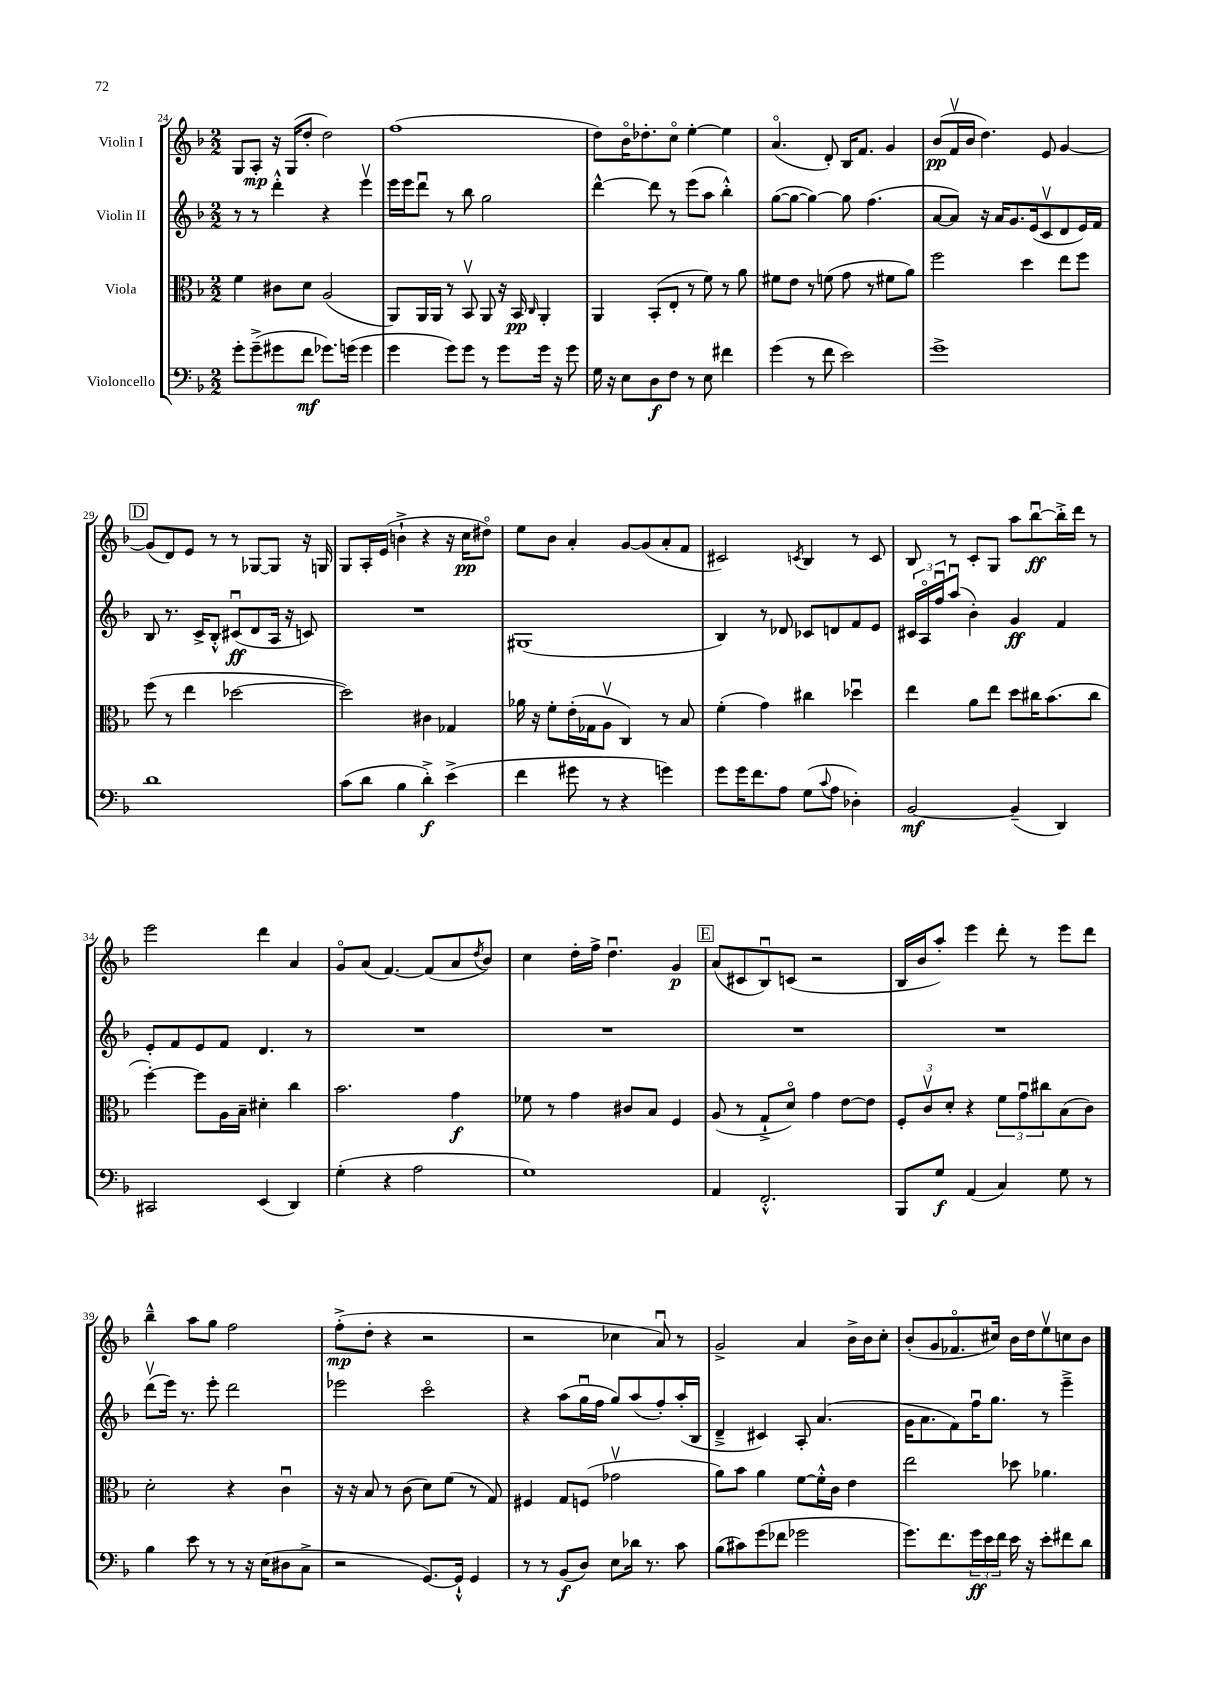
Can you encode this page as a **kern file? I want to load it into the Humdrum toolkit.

**kern	**kern	**kern	**kern
*staff4	*staff3	*staff2	*staff1
*clefF4	*clefC3	*clefG2	*clefG2
*k[b-]	*k[b-]	*k[b-]	*k[b-]
*M2/2	*M2/2	*M2/2	*M2/2
8g'	4f	8r	8G
(8g~^	.	8r	8A'
8g#	8c#	4ddd'^^	16r
.	.	.	(16G
8f	8d	.	8dd'
8.g-)	(2A	4r	2dd)
(16g	.	.	.
4g	.	4eeev	.
=	=	=	=
4g	8AA)	16eee	(1ff
.	.	16eee	.
.	16AA	8dddu	.
.	16AA	.	.
8g)	8r	8r	.
8g	8BB-v	8bb-	.
8r	8AA	2gg	.
8g	16r	.	.
.	16BB-	.	.
.	16qqC	.	.
16g	4AA'	.	.
16r	.	.	.
8g	.	.	.
=	=	=	=
16G	4AA	[4ddd^^	8dd)
16r	.	.	.
8E	.	.	16b-o
.	.	.	8.dd-'
8D	(8BB-'	8ddd]	.
8F	8E'	8r	8cco
8r	8r	(8eee	[4ee'
8E	8f)	8aa	.
4f#	8r	4bb-'^^)	4ee]
.	8a	.	.
=	=	=	=
(4g	8f#	([8gg	(4.ao
.	8e	8gg_	.
8r	8r	4gg_)	.
8f	(8f	.	8d')
2e)	8g	8gg]	16B-
.	.	.	8.f
.	8r	(4.ff	.
.	8f#	.	4g
.	8a)	.	.
=	=	=	=
1g^	2ff	[8a	(8b-
.	.	8a])	16fv
.	.	.	16b-
.	.	16r	4.dd)
.	.	16a	.
.	.	8.g	.
.	4dd	.	.
.	.	(16e	.
.	.	8cv	8e
.	8ee	8d	[4g
.	8ff	16e)	.
.	.	16f	.
=	=	=	=
1d	(8ff	8B-	(8g]
.	8r	8.r	8d)
.	4ee	.	8e
.	.	16c^	.
.	.	8B-'^^	8r
.	[2dd-	(8c#u	8r
.	.	8d	[8G-
.	.	16A	8G-]
.	.	16r	.
.	.	8c)	16r
.	.	.	16G
=	=	=	=
(8c	2dd-])	1r	8G
8d	.	.	16A'
.	.	.	(16e
4B-	.	.	4b`^
4d'^)	4c#	.	4r
(4e^	4G-	.	16r
.	.	.	16cc
.	.	.	8dd#o)
=	=	=	=
4f	16a-	(1G#	8ee
.	16r	.	.
.	8f'	.	8b-
8g#	(16e'	.	4a'
.	16G-	.	.
8r	8Av	.	.
4r	4C)	.	[8g
.	.	.	(8g]
4g)	8r	.	8a'
.	8B-	.	8f
=	=	=	=
8g	(4f'	4B-)	2c#)
16g	.	.	.
8.f	.	.	.
.	4g)	8r	.
8A	.	8d-	.
.	.	.	8qc
(8G	4cc#	8c-	4B-
8qqc	.	.	.
8A	.	8d	.
4D-')	4dd-u	8f	8r
.	.	8e	8c
=	=	=	=
[2BB-	4ee	24c#	8B-
.	.	24Ao	.
.	.	24ffu	.
.	.	(8aau	8r
.	8a	4b-')	8c'
.	8ee	.	8G
(4BB-~]	8dd	4g	8aa
.	16cc#	.	[8bb-u
.	(8.b-	.	.
4DD)	.	4f	16bb-'^]
.	.	.	16ddd
.	8cc#	.	8r
=	=	=	=
2CC#	[4ff')	8e'	2eee
.	.	8f	.
.	8ff]	8e	.
.	16A	8f	.
.	16B-~	.	.
(4EE	4d#'	4.d	4ddd
4DD)	4cc	.	4a
.	.	8r	.
=	=	=	=
(4G'	2.b-	1r	8go
.	.	.	(8a
4r	.	.	[4.f)
2A	.	.	.
.	.	.	(8f]
.	4g	.	8a
.	.	.	8qdd
.	.	.	8b-)
=	=	=	=
1G)	8f-	1r	4cc
.	8r	.	.
.	4g	.	16dd'
.	.	.	16ff^
.	.	.	4.ddu
.	8c#	.	.
.	8B-	.	.
.	4F	.	4g
=	=	=	=
4AA	(8A	1r	(8a
.	8r	.	8c#
2.FF'^^	8G`^	.	8B-u)
.	8do)	.	(8c
.	4g	.	2r
.	[8e	.	.
.	8e]	.	.
=	=	=	=
8BBB-	12F'	1r	16B-
.	.	.	16b-
.	12cv	.	.
8G	.	.	8aa')
.	12d'	.	.
(4AA	4r	.	4eee
4C)	12f	.	8ddd'
.	12gu	.	.
.	.	.	8r
.	12cc#	.	.
8G	(8B-	.	8eee
8r	8c)	.	8ddd
=	=	=	=
4B-	2d'	(8dddv	4bb-~^^
.	.	16eee)	.
.	.	8.r	.
8e	.	.	8aa
8r	.	8eee'	8gg
8r	4r	2ddd	2ff
16r	.	.	.
(16E	.	.	.
8D#	4cu	.	.
8C^	.	.	.
=	=	=	=
2r	16r	2eee-	(8ff'^
.	16r	.	.
.	8B-	.	8dd'
.	8r	.	4r
.	(8c	.	.
[8.GG)	8d)	2ccco	2r
.	(8f	.	.
16GG`^^]	.	.	.
4GG	8r	.	.
.	8G)	.	.
=	=	=	=
8r	4F#	4r	2r
8r	.	.	.
(8BB-	8G	(8aa	.
8D)	(8F	16ggu	.
.	.	16ff	.
8E	2g-v	8gg)	4cc-
16d-	.	(8aa	.
8.r	.	.	.
.	.	8ff')	8au)
8c	.	(16aa'	8r
.	.	16B-	.
=	=	=	=
(8B-	8a)	4d~^	2g^
8c#)	8b-	.	.
(8g	4a	4c#)	.
8f-	.	.	.
2g-	[8f	8A'	4a
.	16f'^^]	(4.a	.
.	16c	.	.
.	4e	.	16b-^
.	.	.	16b-
.	.	.	8cc'
=	=	=	=
8.g)	2ee	16g	(8b-'
.	.	8.a	.
.	.	.	8g
8.f	.	.	.
.	.	8f)	8.f-o
24g	.	16ffu	.
24e	.	.	.
.	.	8.gg	16cc#)
24f	.	.	.
16e	8dd-	.	16b-
16r	.	.	16dd
8e'	4.a-	8r	8eev
8f#	.	4eee~^	8cc
8d	.	.	8b-
==	==	==	==
*-	*-	*-	*-
